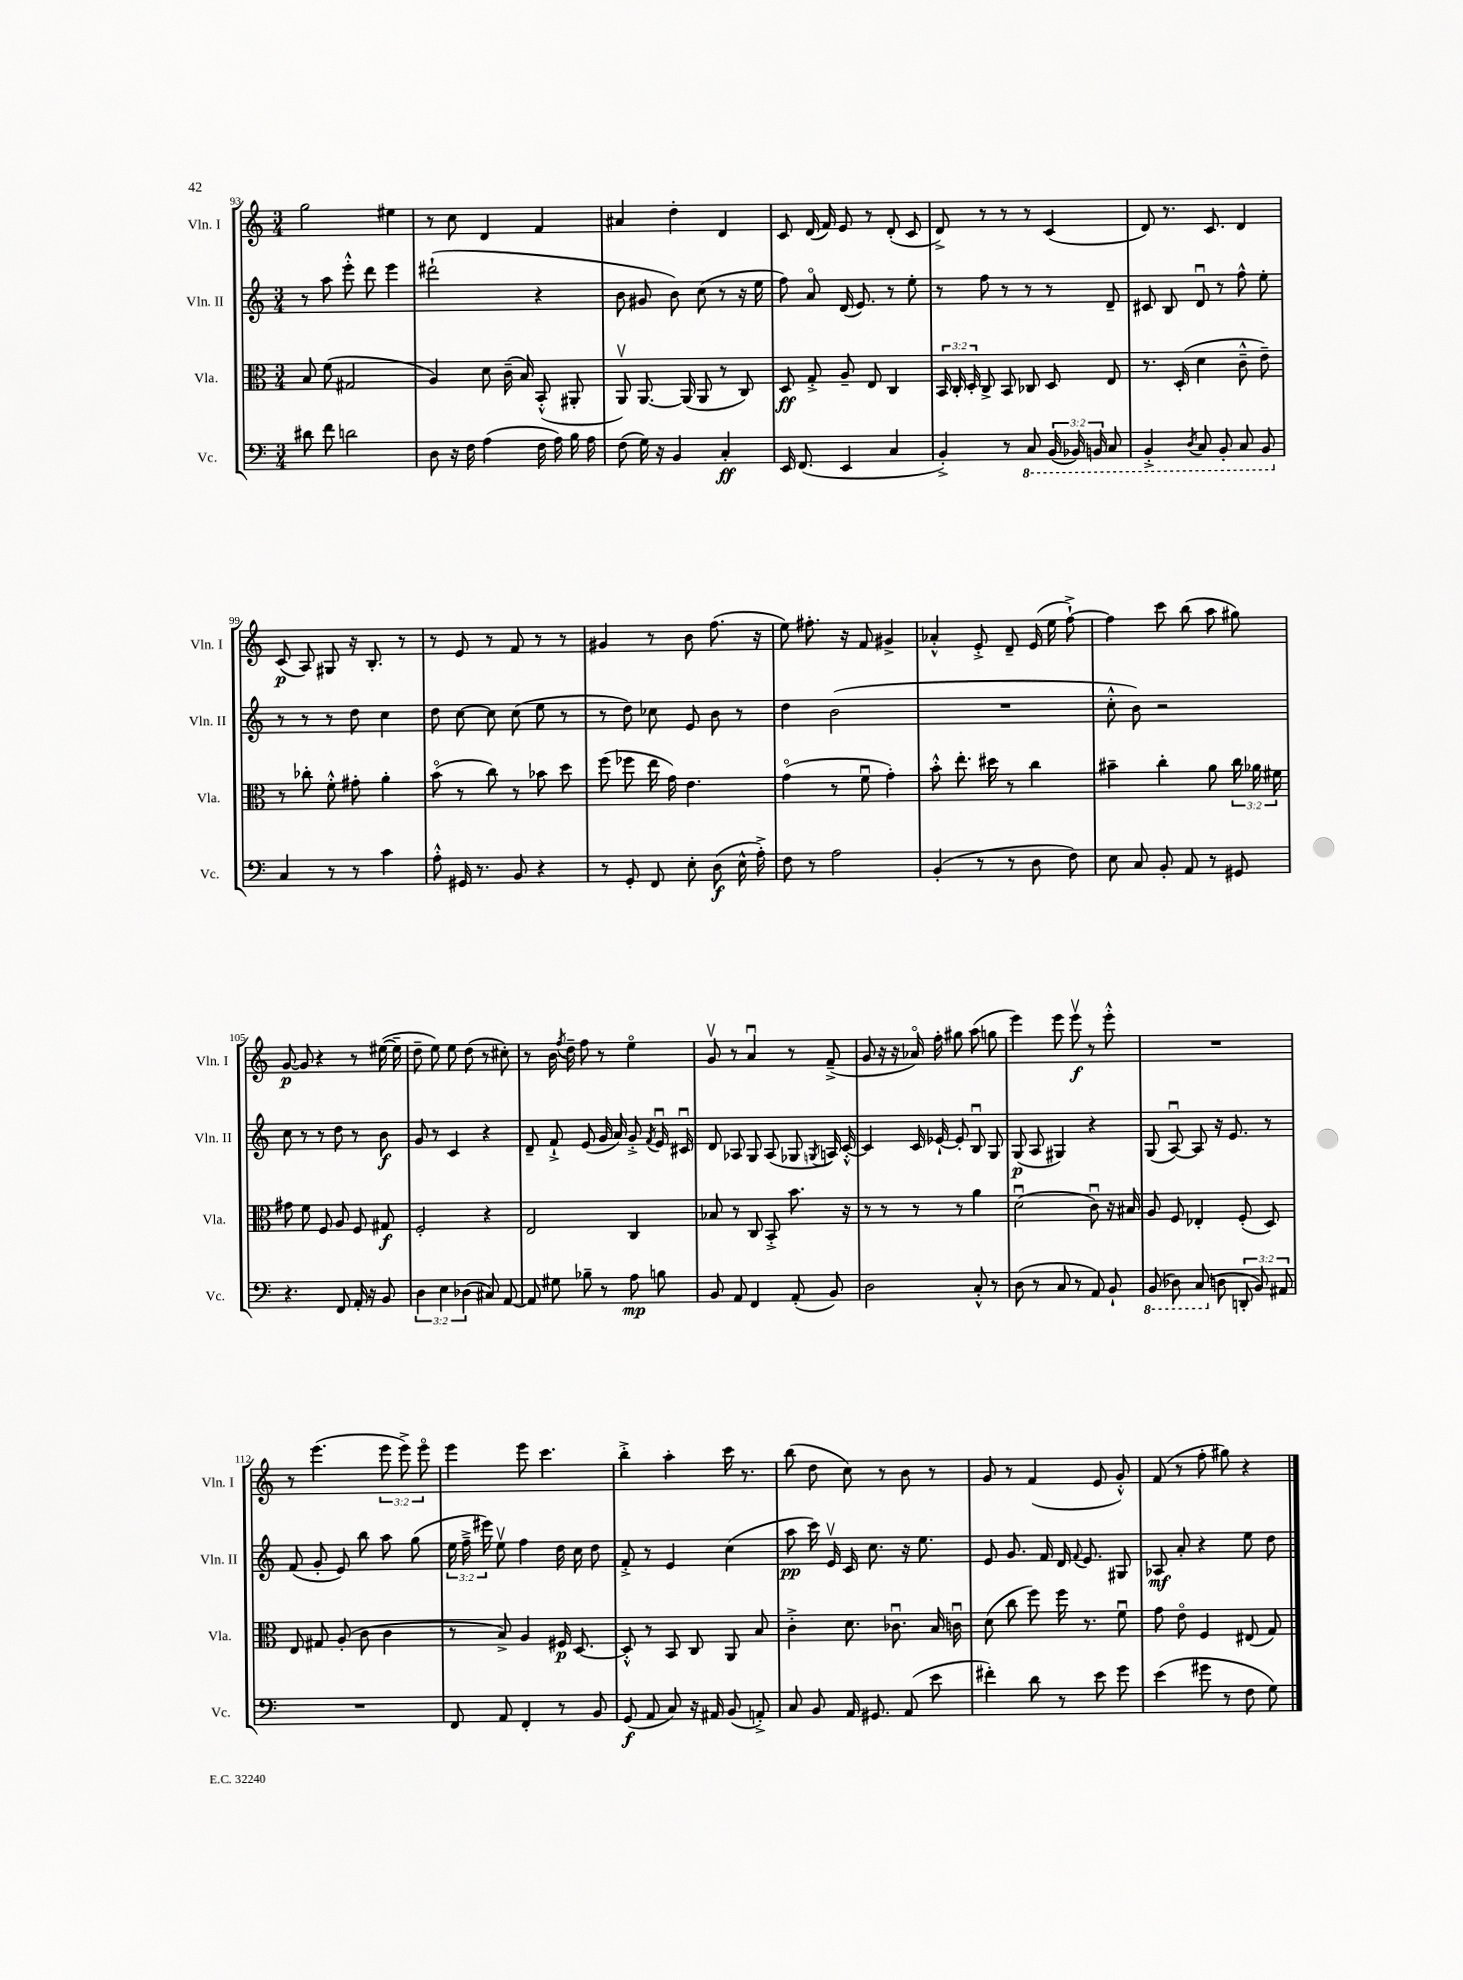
<<
\new StaffGroup <<
\new Staff = "s0" \with { instrumentName = "Vln. I" shortInstrumentName = "Vln. I" } {
    \clef treble \key c \major \numericTimeSignature \time 3/4 \override Staff.TupletNumber.text = #tuplet-number::calc-fraction-text
    \autoBeamOff g''2 eis''4 |
    r8 c''8 d'4 f'4 |
    ais'4 d''4-. d'4 |
    c'8 d'16( f'16) e'8 r8 d'8-.( c'8 |
    d'8->) r8 r8 r8 c'4( |
    d'8) r8. c'8. d'4 |
    c'8\p( a8) gis8 r16 b8.-. r8 |
    r8 e'8 r8 f'8 r8 r8 |
    gis'4 r8 b'8 f''8.( r16 |
    e''8) fis''8.-. r16 f'8 gis'4-> |
    aes'4-.-^ e'8-.-> d'8-- e'16( e''16 f''8~-!->) |
    f''4 c'''8 b''8( a''8 gis''8) |
    g'8~\p g'8 r4 r8 eis''16~( eis''16-- |
    d''8-- e''8) e''8 d''8( r8 cis''8-.) |
    r8 b'16 \acciaccatura { f''8 } d''16-- f''8 r8 e''4\flageolet |
    g'8\upbow r8 a'4\downbow r8 f'8--->( |
    g'8 r16 r16 aes'16\flageolet) f''16-. gis''8 a''8( g''8 |
    e'''4) e'''8 e'''8\upbow\f r8 e'''8-.-^ |
    R2. |
    r8 e'''4.( \tuplet 3/2 { e'''8 e'''8->) e'''8\flageolet } |
    e'''4 e'''8 c'''4. |
    b''4-.-> a''4-. c'''16 r8. |
    b''8( d''8 c''8) r8 b'8 r8 |
    g'8 r8 f'4( e'8 g'8-.-^) |
    f'8( r8 f''8-. gis''8) r4 \bar "|." |
}
\new Staff = "s1" \with { instrumentName = "Vln. II" shortInstrumentName = "Vln. II" } {
    \clef treble \key c \major \numericTimeSignature \time 3/4 \override Staff.TupletNumber.text = #tuplet-number::calc-fraction-text
    \autoBeamOff r8 a''8 e'''8-.-^ d'''8 e'''4 |
    dis'''2-!( r4 |
    b'8 gis'8 b'8) c''8( r8 r16 e''16 |
    f''8) a'8\flageolet d'16( e'8.) r8 e''8-. |
    r8 f''8 r8 r8 r8 d'8-- |
    cis'8 b8 d'8\downbow r8 f''8-^ e''8-. |
    r8 r8 r8 d''8 c''4 |
    d''8 c''8~ c''8 c''8( e''8 r8 |
    r8 d''8) ces''8 e'8 b'8 r8 |
    d''4 b'2( |
    R2. |
    c''8-.-^ b'8) r2 |
    c''8 r8 r8 d''8 r8 b'8\f |
    g'8 r8 c'4 r4 |
    d'8-- f'8-!-> e'8( g'16 a'16) g'8-.-> \acciaccatura { f'8 } e'16\downbow cis'16\downbow |
    d'8 aes8 g8 aes8( ges8 \acciaccatura { g8 } a16) c'16~-.-^ |
    c'4 c'16 ees'16~-! ees'8-. b8\downbow g8 |
    g8\p( a8 gis4) r4 |
    g8( a8~\downbow) a8 r16 e'8. r8 |
    f'8( g'8-. e'8) b''8 a''8 g''8( |
    \tuplet 3/2 { e''16 f''16---> eis'''16) } e''8\upbow f''4 d''16 c''16 d''8 |
    f'8-.-> r8 e'4 c''4( |
    a''8\pp c'''16) e'16\upbow c'16 c''8. r16 e''8. |
    e'8 g'8. f'16 d'16 \appoggiatura { f'8 } e'8. gis8 |
    aes8\mf a'8-. r4 e''8 d''8 \bar "|." |
}
\new Staff = "s2" \with { instrumentName = "Vla." shortInstrumentName = "Vla." } {
    \clef alto \key c \major \numericTimeSignature \time 3/4 \override Staff.TupletNumber.text = #tuplet-number::calc-fraction-text
    \autoBeamOff b8 f'8( gis2 |
    a4) d'8 c'16--( b16) b,8-.-^( ais,8-. |
    a,8\upbow) a,8.~ a,16( a,8 r8 c8) |
    d8\ff g8-.-> a8-- e8 c4 |
    \tuplet 3/2 { b,16 c16-. d16-. } c8-> b,8 ces8 d8 e8 |
    r8. d16-.( d'4 c'8---^ e'8--) |
    r8 ces''8-. f'8-.-^ gis'8-. a'4-. |
    b'8\flageolet( r8 c''8) r8 bes'8 d''8 |
    f''8( fes''8 e''16 g'16) e'4. |
    g'4\flageolet( r8 f'8\downbow g'4-.) |
    b'8-.-^ e''8.-. dis''16 r8 c''4 |
    bis'4-- c''4-. a'8 \tuplet 3/2 { c''16 aes'16 fis'16 } |
    gis'8 f'8 f8 a8 f8 gis8\f |
    f2-. r4 |
    e2 c4 |
    bes8 r8 c8 b,8-.-> b'8. r16 |
    r8 r8 r8 r8 a'4 |
    d'2\downbow( c'8\downbow) r16 bis16 |
    a8 f8 ees4-. f8-.( d8) |
    e8 gis8 a8-.( c'8 c'4 |
    r8 b8->) a4 fis16\p d8.~ |
    d8-.-^ r8 b,8 c8 a,8 b8 |
    c'4-.-> d'8. ces'8.\downbow b16 c'16\downbow |
    d'8( c''8 f''8) f''16 r8. f'8\downbow |
    g'8 e'8\flageolet f4 eis8( g8) \bar "|." |
}
\new Staff = "s3" \with { instrumentName = "Vc." shortInstrumentName = "Vc." } {
    \clef bass \key c \major \numericTimeSignature \time 3/4 \override Staff.TupletNumber.text = #tuplet-number::calc-fraction-text
    \autoBeamOff dis'8 f'8 d'2 |
    d8 r16 f16 a4( f16 a16) b16 a16 |
    f8( g16) r16 b,4 c4-.\ff |
    e,16 f,8.( e,4 c4 |
    b,4-.->) r8 \ottava #-1 c,8 \tuplet 3/2 { b,,16( bes,,16) b,,16 } c,8 |
    b,,4-.-> \acciaccatura { d,8 } c,8 b,,8-. c,8 b,,8 \ottava #0 |
    c4 r8 r8 c'4 |
    a8-.-^ gis,16 r8. b,8 r4 |
    r8 g,8-. f,8 e8-. d8\f( e16-^ a16-.->) |
    f8 r8 a2 |
    b,4-.( r8 r8 d8 f8) |
    e8 c8 b,8-. a,8 r8 gis,8 |
    r4. f,8 a,16-. r16 b,8 |
    \tuplet 3/2 { d4 e4 des4( } cis8) a,8~ |
    a,8 gis8 bes8-- r8 a8\mp b8 |
    b,8 a,8 f,4 a,8-.( b,8) |
    d2 c8-.-^ r8 |
    d8( r8 c8 r8 a,8) b,8-! |
    \ottava #-1 b,,8( des,8) c,8( \ottava #0 d!8 \tuplet 3/2 { d,8-. b,8) ais,8 } |
    R2. |
    f,8 a,8 f,4-. r8 b,8 |
    g,8\f( a,8 c8) r16 ais,16 b,8( a,8-.->) |
    c8 b,8 a,16 gis,8. a,8( e'8 |
    fis'4-.) d'8 r8 e'8 g'8 |
    e'4( gis'8 r8 f8 g8) \bar "|." |
}
>>
>>
\layout { \context { \Score currentBarNumber = #93 } }
